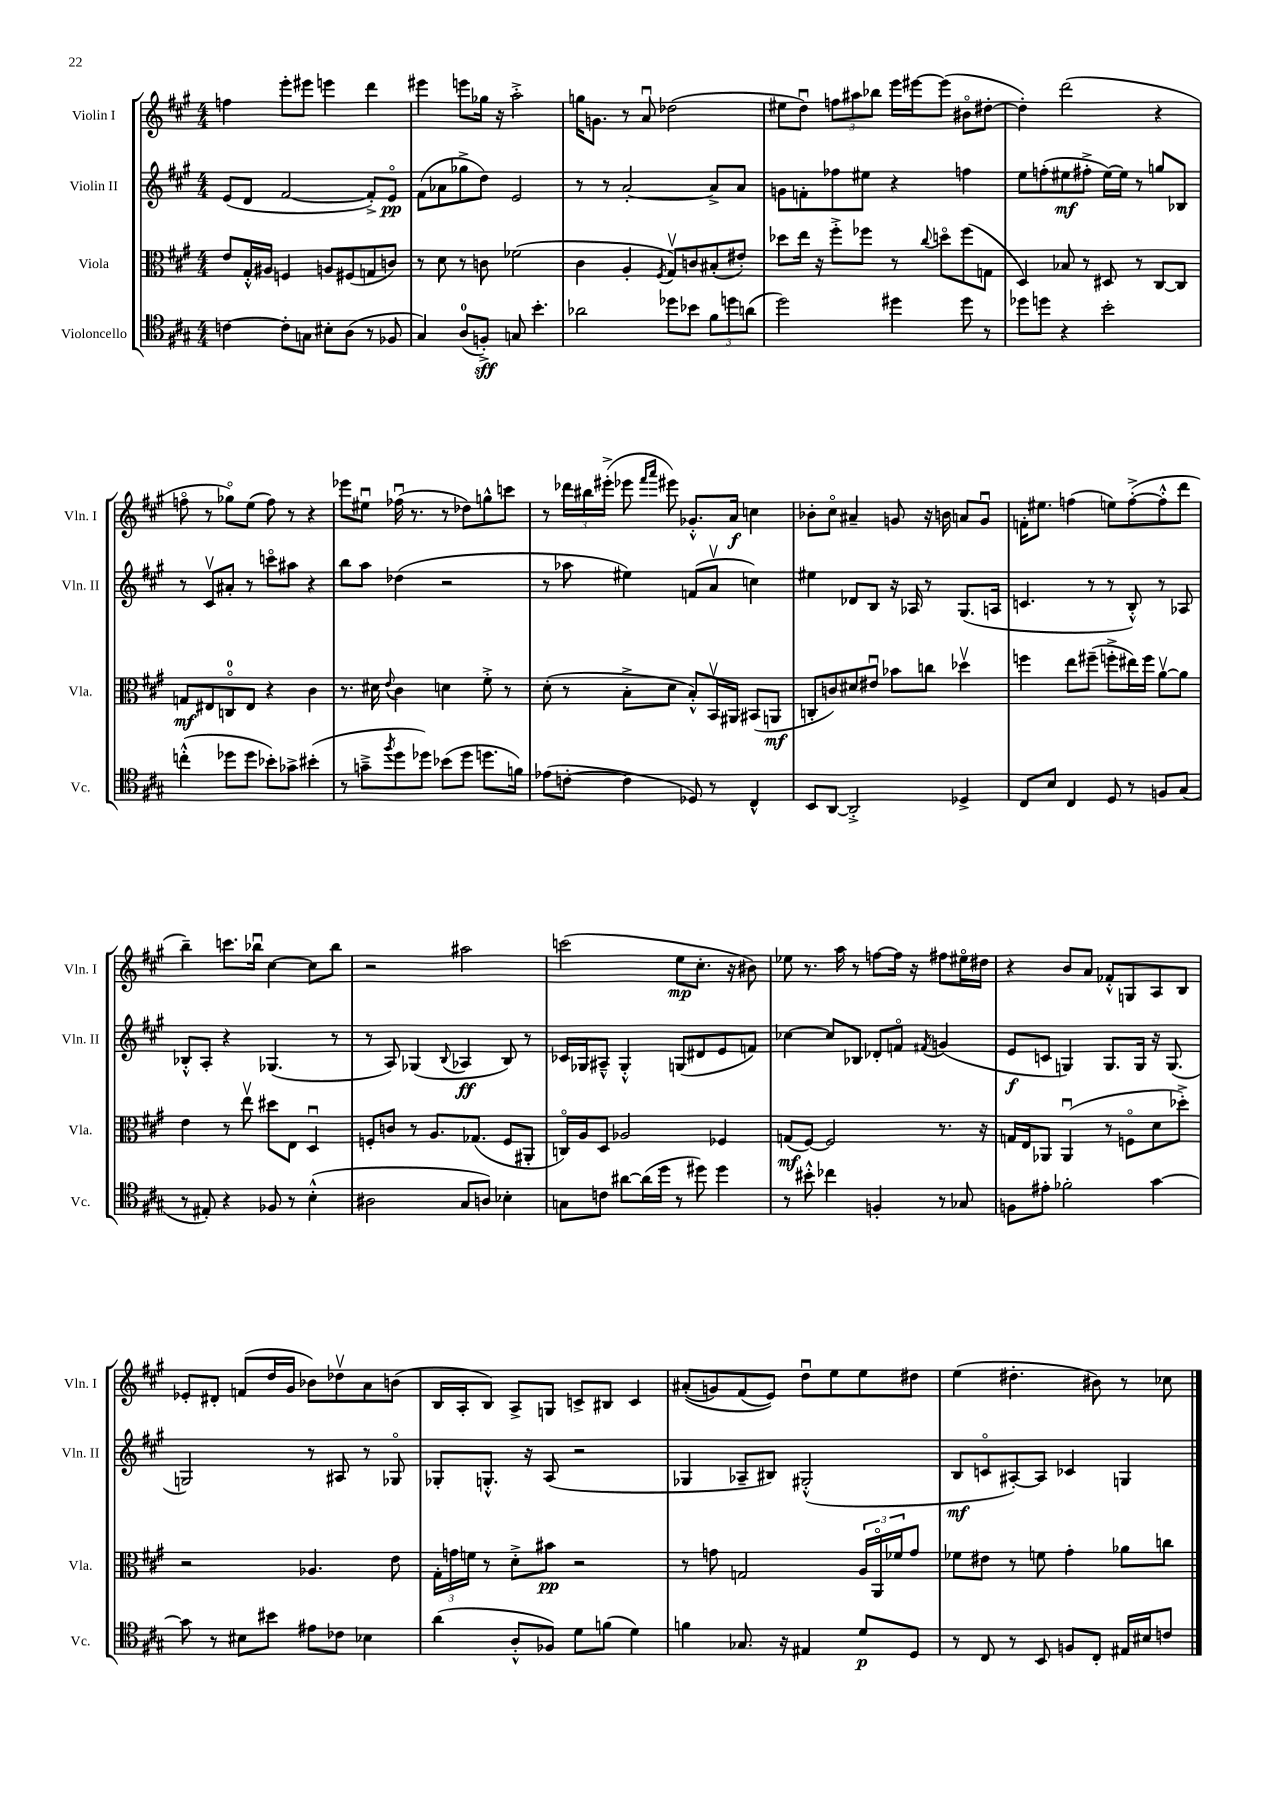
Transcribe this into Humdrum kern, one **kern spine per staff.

**kern	**kern	**kern	**kern
*staff4	*staff3	*staff2	*staff1
*clefC4	*clefC3	*clefG2	*clefG2
*k[f#c#g#]	*k[f#c#g#]	*k[f#c#g#]	*k[f#c#g#]
*M4/4	*M4/4	*M4/4	*M4/4
[4c	8e	(8e	4ff
.	16G#'^^	8d	.
.	16A#	.	.
8c']	4F	[2f#	8eee'
8G	.	.	8eee#
8B#'	8A	.	4eee
(8A	(8F#	.	.
8r	8G	8f#'^])	4ddd
8F-	8c)	8eo	.
=	=	=	=
4G#)	8r	(8f#	4eee#
.	8d	8a-	.
(8A	8r	8gg-^	8eee
8F'^)	8c	8dd)	16gg-
.	.	.	16r
8G	(2f-	2e	2aa'^
4.b'	.	.	.
=	=	=	=
2a-	4c#	8r	16gg
.	.	.	8.g
.	.	8r	.
.	4A'	[2a'	8r
.	.	.	8au
.	8qF#	.	.
8dd-	8G#v)	.	(2dd-
8b-	8c	.	.
12f#	(8B#'	8a^]	.
12dd	.	.	.
.	8e#')	8a	.
(12a	.	.	.
=	=	=	=
2dd)	8dd-	8g	8ee#
.	16ee	8f'	8ddu)
.	16r	.	.
.	8ff#'^	8ff-	12ff
.	.	.	12aa#
.	8ff-	8ee#	.
.	.	.	12bb-
4dd#	8r	4r	16eee
.	.	.	[16eee#
.	8qqcc#	.	.
.	8ddo	.	(8eee#]
8dd#	(8ff-	4ff	8b#o
8r	8G	.	[8dd#'
=	=	=	=
8dd-	4D)	8ee	4dd#'])
8dd	.	(8ff'	.
4r	8B-	8ee#	(2ddd
.	8r	8ff#'^	.
2b'	8D#	[16ee#)	.
.	.	16ee#]	.
.	8r	8r	.
.	[8C#	8gg	4r
.	8C#]	8B-	.
=	=	=	=
(4cc'^^	8G	8r	8ffo
.	8E#	8c#v	8r
8dd-	8Co	8a#'	8gg-o)
8dd-	8E#	8r	(8ee
8b-')	4r	8ccco	8ff)
8g-^	.	8aa#	8r
(4b#'	4c#	4r	4r
=	=	=	=
8r	8.r	8bb	8eee-
8g~^	.	8aa	8ee#u
.	16d#	.	.
8qff#	8qqe	.	.
8dd	4c#	(4dd-	(16ff-u
.	.	.	8.r
8dd-)	.	.	.
(8b-	4d	2r	8r
8dd-	.	.	8dd-)
8.dd	8f#'^	.	8gg^^
.	8r	.	8ccc
16f)	.	.	.
=	=	=	=
(8e-	(8d'	8r	8r
[8c'	8r	8aa-	24ddd-
.	.	.	24bb#
.	.	.	(24eee#'^
4c]	8B'^	4ee#)	8eee-
.	.	.	16qqfff#
.	.	.	16qqaaa
.	8d	.	8eee#)
8D-)	8B'^^)	(8f	8.g-'^^
8r	16BBv	8av	.
.	16AA#	.	16a
4C#^^	(8BB#	4cc)	4cc
.	8AA	.	.
=	=	=	=
8BB	8C'	4ee#	8b-'
[8AA	8c)	.	8cc#o
2AA'^]	8d#	8d-	4a#~
.	8e#u	8B	.
.	8b-	16r	8g
.	.	16A-	.
.	8cc	8r	16r
.	.	.	16b
4D-^	4dd-v	(8.G#	8a
.	.	.	8gu
.	.	16A	.
=	=	=	=
8C#	4ff	4.c	16f'
.	.	.	8.ee#
8B	.	.	.
4C#	8ee	.	(4ff
.	(8ff#~	8r	.
8D	8ff'^	8r	8ee)
8r	16ee#)	8B'^^)	([8ff'^
.	16ff	.	.
8F	[8av	8r	8ff'^^]
(8G#	8a]	8A-	8ddd
=	=	=	=
8r	4e	8B-'^^	4bb~)
8E#')	.	8A'	.
4r	8r	4r	8.ccc
.	8eev	.	.
.	.	.	16bb-u
8F-	8dd#	(4.G-	[4cc#
8r	8E	.	.
(4B'^^	4Du	.	8cc#]
.	.	8r	8bb-
=	=	=	=
2A#	8F'	8r	2r
.	8c	8A)	.
.	8r	(4G-	.
.	8.A	.	.
.	.	8qqB	.
8G#	.	4A-	2aa#
.	(8.G-	.	.
8A)	.	.	.
4B-'	8F	8B)	.
.	8AA#'	8r	.
=	=	=	=
8G	16Co)	16c-	(2ccc
.	16A	16G-	.
8c	8D	8A#~^^	.
[8a#	2A-	4G-'^^	.
(16a#]	.	.	.
16dd	.	.	.
8r	.	(8G	8ee
8dd#)	.	8d#	8.cc#'
4dd#	4F-	8e	.
.	.	.	16r
.	.	8f)	8b#)
=	=	=	=
8r	(8G	[4cc-	8ee-
8b#'^^	[8F#)	.	8.r
4cc-	2F#]	8cc-]	.
.	.	.	16aa
.	.	8B-	8r
4F'	.	8d-'	[8ff
.	.	8fo	16ff]
.	.	.	16r
.	.	8qf#	.
8r	8.r	(4g	8ff#
8G-	.	.	16ee#o
.	16r	.	16dd#
=	=	=	=
8F	16G	8e	4r
.	16E	.	.
8e#'	8AA-	8c	.
2f-'	(4AA-u	4G)	8b
.	.	.	8a
.	8r	8.G	8f-'^^
.	8Fo	.	8G
.	.	16G	.
[4g#	8d	16r	8A
.	.	(8.G	.
.	8dd-'^)	.	8B
=	=	=	=
8g#]	2r	2G)	8e-'
8r	.	.	8d#'
8B#	.	.	(8f
8b#	.	.	16dd
.	.	.	16g#
8e#	4.A-	8r	8b-)
8c-	.	8A#	8dd-v
4B-	.	8r	8a
.	8e	8G-o	(8b
=	=	=	=
(4a	24G#'	8G-'	16B
.	24g	.	.
.	.	.	16A'
.	24f	.	.
.	8r	8.G'^^	8B)
8A'^^	8d'^	.	8A^
.	.	16r	.
8F-)	8b#	(8A	8G
8d	2r	2r	8c^
(8f	.	.	8B#
4d)	.	.	4c
=	=	=	=
4f	8r	4G-	&((8a#'
.	8g	.	8g)
8.G-	2G	8A-~	(8f#
.	.	8B#)	8e)&)
16r	.	.	.
4E#	.	(2G#'^^	8ddu
.	.	.	8ee
8d	24A	.	8ee
.	24AAo	.	.
.	24f-	.	.
8D	8g	.	8dd#
=	=	=	=
8r	8f-	8B	(4ee
8C#	8e#	8co	.
8r	8r	[8A#')	4.dd#'
8BB	8f	8A#]	.
8F	4g#'	4c-	.
8C#'	.	.	8b#)
16E#	8a-	4G	8r
16B#	.	.	.
8c	8cc	.	8cc-
==	==	==	==
*-	*-	*-	*-
